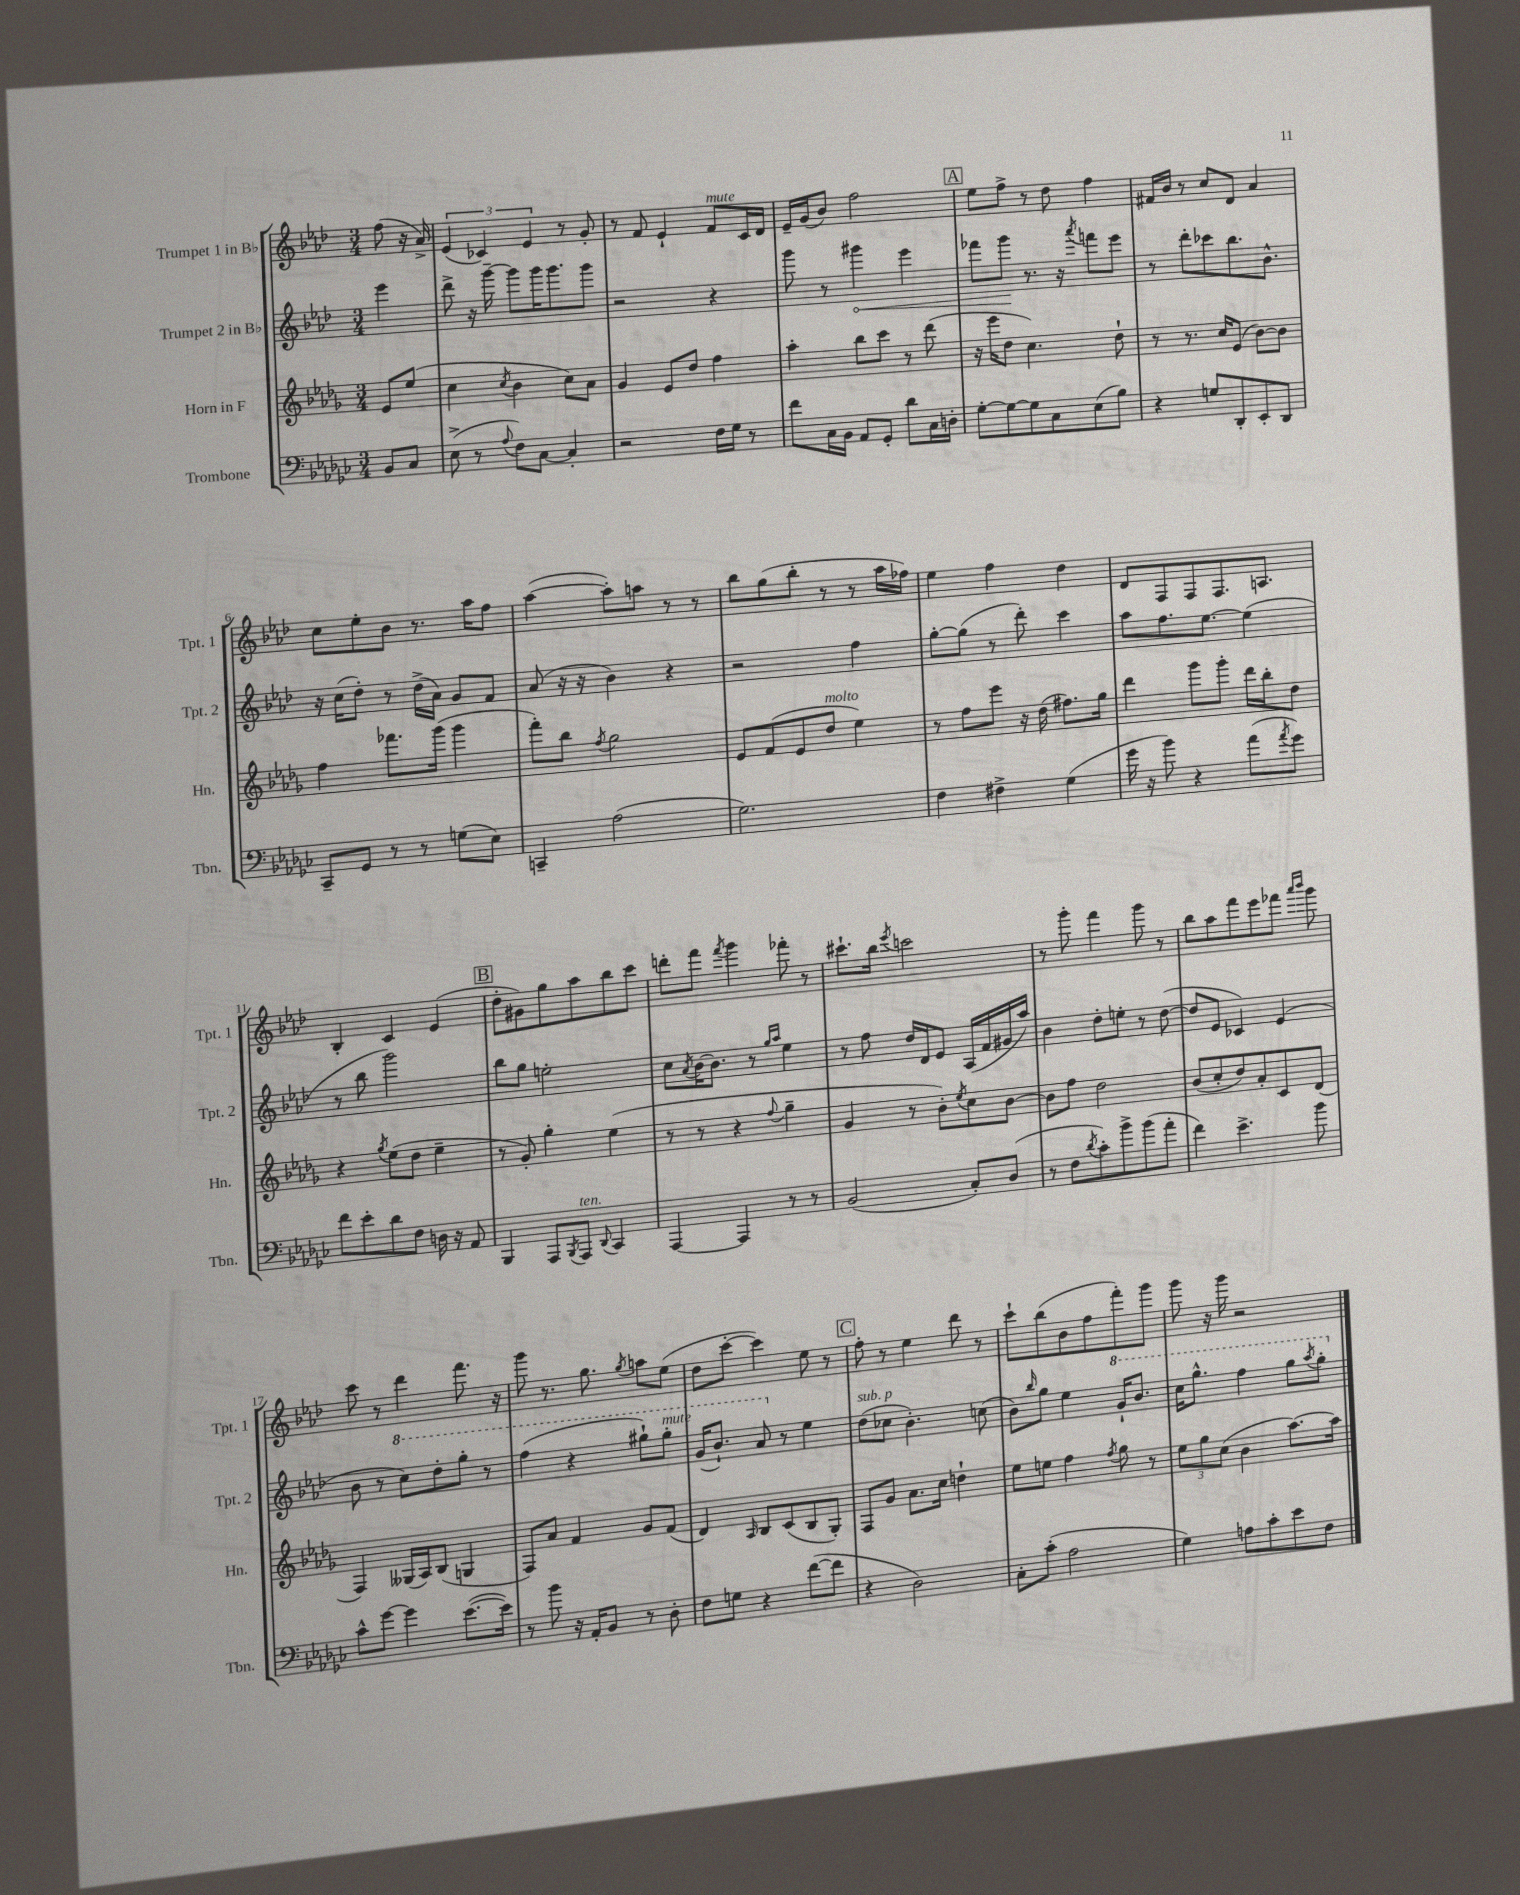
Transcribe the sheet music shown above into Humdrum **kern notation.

**kern	**kern	**kern	**kern
*staff4	*staff3	*staff2	*staff1
*clefF4	*clefG2	*clefG2	*clefG2
*k[b-e-a-d-g-c-]	*k[b-e-a-d-g-]	*k[b-e-a-d-]	*k[b-e-a-d-]
*M3/4	*M3/4	*M3/4	*M3/4
8BB-/L	8e-/L	4eee-\	(8ff\
8C-/J	(8ee-/J	.	16r
.	.	.	16a-^/)
=	=	=	=
(8E-^\	4cc\	8ddd-^\	(6e-/
8r	.	16r	.
.	.	.	6c-/)
.	.	[16ggg~\	.
8qqA-/	8qcc/	.	.
8F\L)	4b-\	8ggg\]L	.
.	.	.	6e-/
[8C-\J	.	16ggg\K	.
.	.	8.ggg\	.
4C-'/]	8cc\L)	.	8r
.	8a-\J	8ggg\J	8g'/
=	=	=	=
2r	4g-/	2r	8r
.	.	.	8f/
.	8e-/L	.	4e-`/
.	8dd-/J	.	.
16F\LL	4ff\	4r	8f/L
16G-\JJ	.	.	.
8r	.	.	16c/L
.	.	.	16d-/JJ
=	=	=	=
8f\L	4aa-'\	8ggg\	16e-~/LL
.	.	.	(16g/J
16C-\L	.	8r	8b-/J)
16BB-\JJ	.	.	.
8AA-/L	8bb-\L	4ggg#\	2ff\
8GG-'/J	8ccc\J	.	.
8d-\L	8r	4eee-\	.
16C-\L	(8ddd-\	.	.
16D'\JJ	.	.	.
=	=	=	=
[8G-'\L	16r	8fff-\L	8ee-\L
.	16eee-\LK	.	.
8G-\_	8dd-\J	8ggg\J	8ff^\J
8G-\]	4.cc\)	8.r	8r
8C-\	.	.	8dd-\
.	.	16r	.
.	.	8qaaa-/	.
(8E-\	.	8fff\L	4ff\
8B-\J)	8dd-`\	8eee-\J	.
=	=	=	=
4r	8r	8r	16f#/LL
.	.	.	16b-/JJ
.	8.r	8ddd-'\L	8r
8G/L	.	8ccc-\	8cc/L
.	16cc/LK	.	.
8DD-'/	(8e-/J	8.bb-\	8d-/J
8EE-'/	[8b-\L)	.	4a-/
.	.	8.b-^^\J	.
8DD-/J	8b-\]J	.	.
=	=	=	=
8CC-~/L	4ff\	16r	8cc\L
.	.	(16cc\LK	.
8GG-/J	.	8dd-'\J)	8ee-'\
8r	8.fff-\L	8r	8b-\J
8r	.	(16dd-^\LL	8.r
.	(16ggg-\Jk	16a-\JJ)	.
(8G\L	4ggg-\	8g/L	.
.	.	.	16aa-\LK
8E-\J)	.	8f/J	8ff\J
=	=	=	=
4CC~/	8fff'\L)	(8a-/	([4aa-\
.	8bb-\J	16r	.
.	.	16r	.
.	8qff/	.	.
(2A-\	2gg-\	4b-\)	8aa-'\]L)
.	.	.	8aa\J
.	.	4r	8r
.	.	.	8r
=	=	=	=
2.G-\)	8e-/L	2r	8bb-\L
.	(8f/	.	(8gg\
.	8e-/	.	8bb-'\J
.	8dd-/J	.	8r
.	4ee-\)	4ff\	8r
.	.	.	16aa-\LL
.	.	.	16ff-\JJ)
=	=	=	=
4F\	8r	[8gg'\L	4ee-\
.	8ff\L	(8gg\]J	.
4F#^\	8eee-\J	8r	4ff\
.	16r	8ddd-'\)	.
.	(16dd-\	.	.
(4G-\	8.ff#\L)	4ccc\	4dd-\
.	16gg-\Jk	.	.
=	=	=	=
16g-\	4ddd-\	8aa-\L	8d-/L
16r	.	.	.
8b-\)	.	8.ff\	8F/
4r	8ggg-\L	.	8F/
.	.	[8.ee-\J	.
.	8ggg-'\J	.	8.F/
(8a-\L	16ddd-\LL	(4ee-\]	.
.	16bb-'\J	.	8.A/J
8qa-/	.	.	.
8g-\J)	8dd-\J	.	.
=	=	=	=
8f\L	4r	8r	4B-'/
8e-'\	.	8bb-\	.
.	8qgg-/	.	.
8d-\	(8ee-\L	2ggg\)	4c/
8F\J	8dd-\J	.	.
16D\	4ee-~\	.	(4e-/
16r	.	.	.
8AA-/	.	.	.
=	=	=	=
4BBB-/	8r	8bb-\L	8dd-'\L
.	8g-'/)	8gg\J	8g#\)
8AAA-/L	4gg-'\	2ee'\	8gg\
8qBBB-/	.	.	.
8AAA-/J	.	.	8aa-\
8qqDD-/	.	.	.
4CC-/	(4ee-\	.	8bb-\
.	.	.	8ccc\J
=	=	=	=
[4AAA-/	8r	8cc\L	8ddd'\L
.	.	8qa-/	.
.	8r	[16b-\K	8fff\J
.	.	8.b-\]J	.
.	.	.	8qfff/
4AAA-/]	4r	.	4ggg\
.	.	8r	.
.	.	16qqgg/LL	.
.	8qqff/	16qqaa-/JJ	.
8r	4gg-~\	4ee-\	8fff-'\
8r	.	.	8r
=	=	=	=
(2BB-/	4g-/	8r	8.ccc#`\L
.	.	8ff\	.
.	.	.	16bb-\Jk
.	.	.	8qeee-/
.	8r	16dd-/LL	2ccc\
.	.	16d-/J	.
.	8b-'\L)	8e-/J	.
.	8qee-/	.	.
8C-'/L)	8cc\	(16A-/LL	.
.	.	16f/	.
(8D-/J	[8b-\J	16g#/	.
.	.	16aa-/JJ)	.
=	=	=	=
8r	8b-\]L	4b-\	8r
8F\L	8ff\J	.	8ggg'\
8qd-/	.	.	.
8c-'\)	2dd-\	8dd-'\L	4fff\
8b-^\	.	8ee'\J	.
(8b-\	.	8r	8ggg\
8a-'\J	.	([8dd-\	8r
=	=	=	=
4f\)	(8b-/L	8dd-/]L	8bb-\L
.	8cc'/	8e-/J	8aa-\
4.e-^\	8dd-/)	4c-/)	8fff\
.	8a-'/	.	8eee-\
.	8c/	(4e-/	8fff-\J
.	.	.	16qqaaa-/LL
.	.	.	16qqbbb-/JJ
8b-\	(8d-/J	.	8ggg\
=	=	=	=
8c-^^\L	4F/)	8b-\	8ccc\
[8g-\J	.	8r	8r
4g-\]	(16G--/LL	8ccc\L)	4ddd-\
.	16A-/J)	.	.
.	(8B-/J	8ddd-'\	.
([8.e-\L	4G/	8ggg'\J	8.fff\
.	.	8r	.
16e-\]Jk)	.	.	16r
=	=	=	=
8r	8F/L)	(4fff\	8ggg\
8b-\	8a-/J	.	8.r
16r	4f/	4r	.
16AA-'/LK	.	.	8.gg\
8BB-/J	.	.	.
.	.	.	8qgg/
8r	8g-/L	8ggg#`\L)	8aa\L
8D-'\	(8f/J	8ggg#'\J	(8ee-\J
=	=	=	=
8F\L	4d-/)	(16gg/LK	8dd-\L
.	.	8.bb-`/J)	.
8G\J	.	.	[8ccc'\J
.	16qqA-/	.	.
4r	8B-/L	8aa-/	4ccc\])
.	(8c/	8r	.
([8f\L	8B-/	4ee-\	8ee-\
8f\]J	8G-'/J)	.	8r
=	=	=	=
4r	8F/L	(8dd-\L	8ff'\
.	8g-/J	8cc-\J	8r
2D-\)	8.a-\L	4.b-'\)	4ee-\
.	16cc\Jk	.	.
.	4dd`\	.	8ddd-\
.	.	(8cc\	8r
=	=	=	=
8C-'\L	8ee-\L	8b-\L)	8ccc`\L
.	.	16qqbb-/	.
(8c-'\J	8ee\J	8gg\J	(8bb-\
2A-\	4ff\	4ee-\	8b-\
.	.	.	8ff\
.	8qff/	.	.
.	8gg-\	16gg`/LK	8fff'\)
.	.	8.bb-/J	.
.	8r	.	8ggg\J
=	=	=	=
4G-\)	12ee-\L	16ccc\LK	8ggg\
.	.	8.ggg^^\J	.
.	12gg-\	.	.
.	.	.	16r
.	(12cc\J	.	.
.	.	.	16ggg\
8A\L	4b-\	4fff\	2r
8c-'\	.	.	.
8e-\	[8.aa-\L)	8ggg\L	.
.	.	8qaaa-/	.
8F\J	.	8ggg'\J	.
.	16aa-\]Jk	.	.
==	==	==	==
*-	*-	*-	*-
